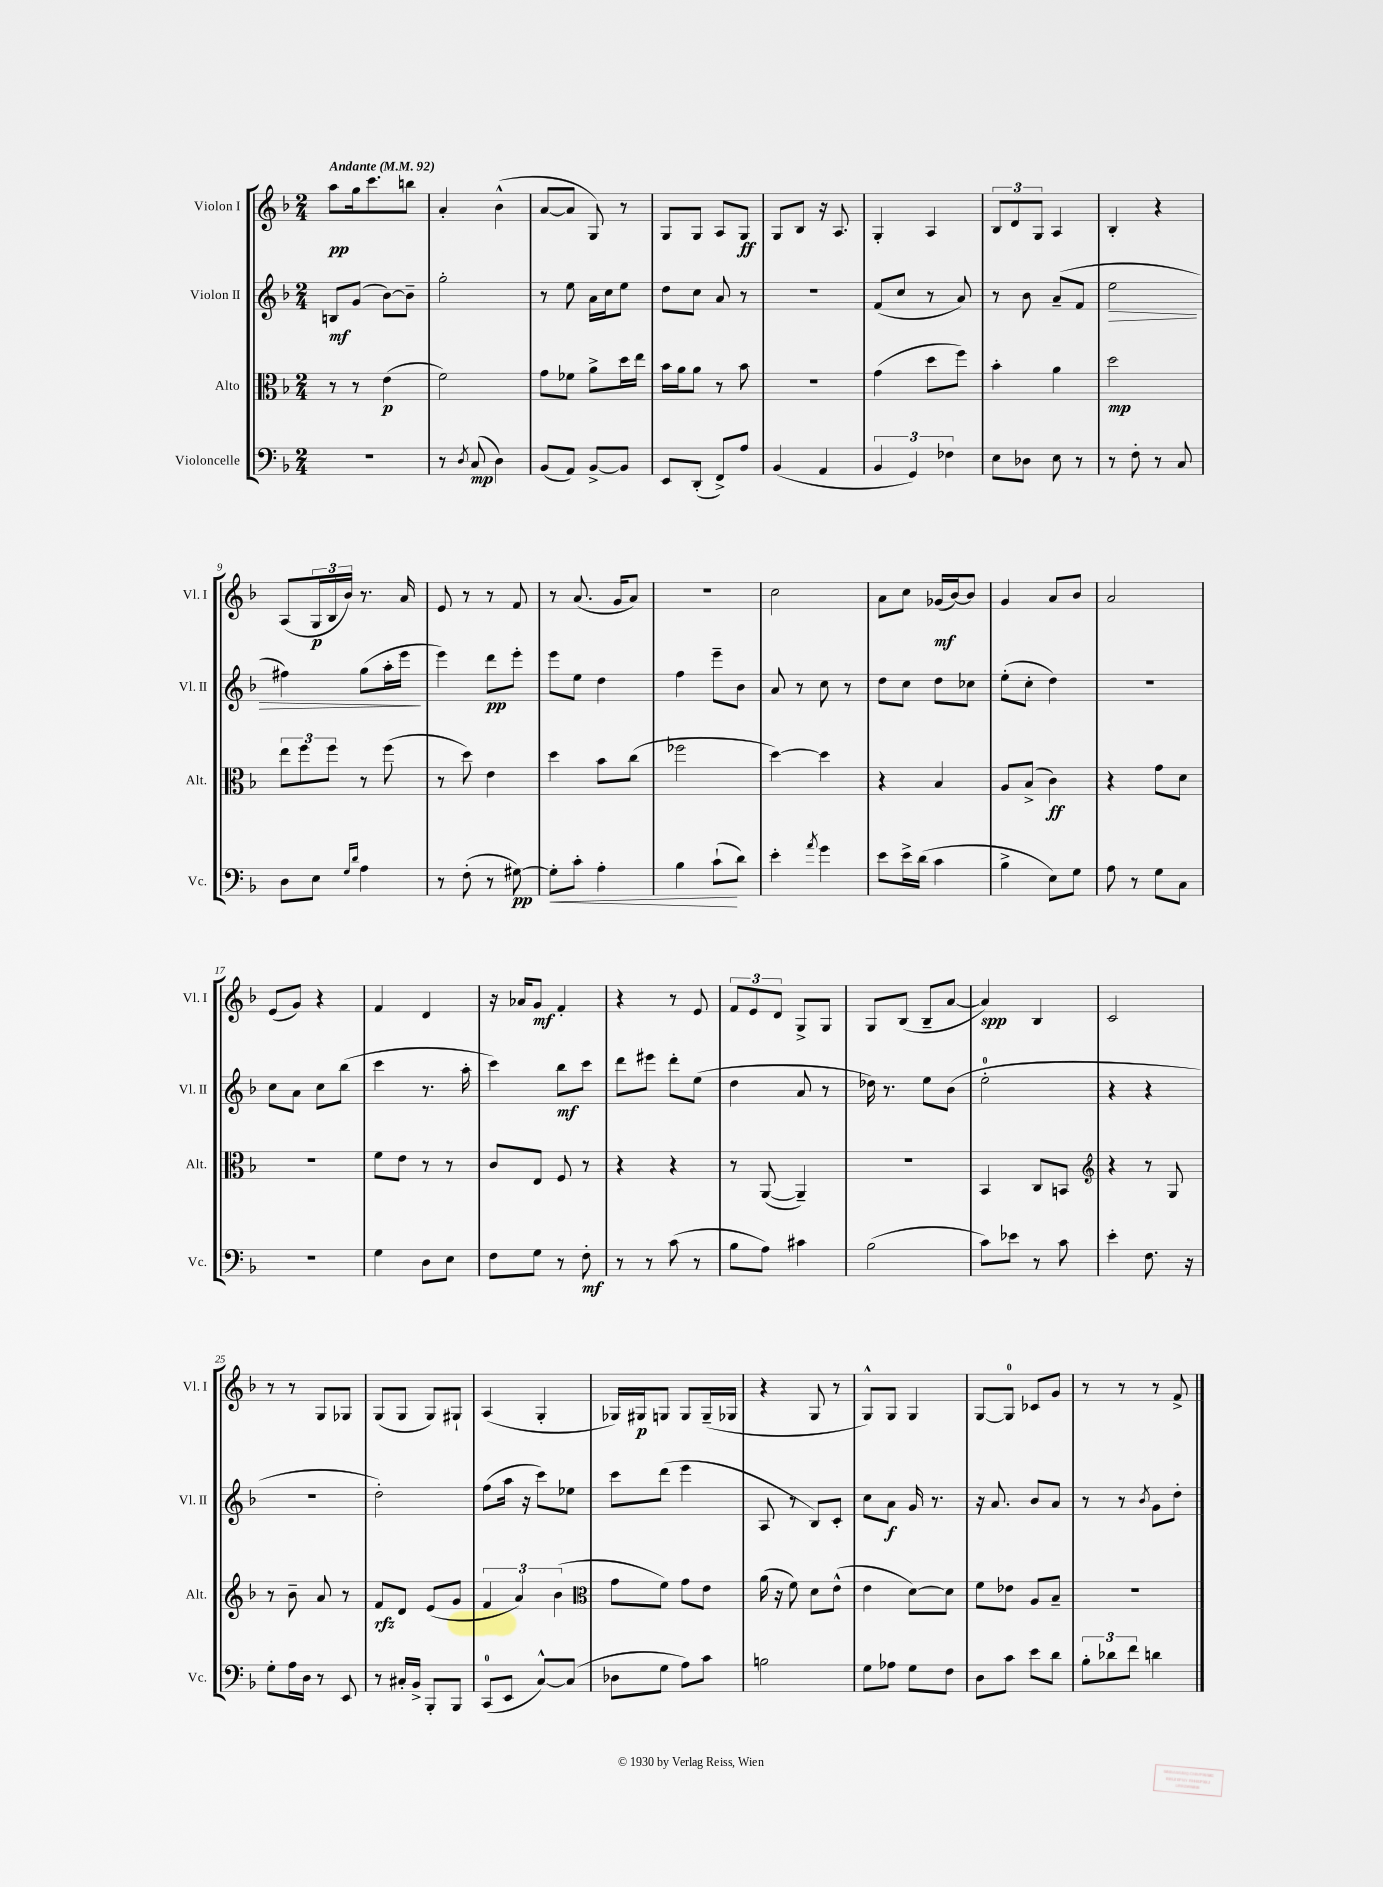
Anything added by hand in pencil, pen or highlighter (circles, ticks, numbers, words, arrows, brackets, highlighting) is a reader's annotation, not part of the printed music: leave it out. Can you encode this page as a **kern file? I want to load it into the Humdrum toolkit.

**kern	**kern	**kern	**kern
*staff4	*staff3	*staff2	*staff1
*clefF4	*clefC3	*clefG2	*clefG2
*k[b-]	*k[b-]	*k[b-]	*k[b-]
*M2/4	*M2/4	*M2/4	*M2/4
*MM92	*MM92	*MM92	*MM92
2r	8r	8B	8aa
.	8r	(8g	16gg
.	.	.	8.ccc
.	(4e	[8b-)	.
.	.	8b-~]	8bb
=	=	=	=
8r	2f)	2gg'	4a'
8qD	.	.	.
(8C	.	.	.
4D)	.	.	(4b-^^
=	=	=	=
(8BB-	8g	8r	[8a
8AA)	8f-	8ee	8a]
[8BB-^	8a^	16a	8G)
.	.	16cc	.
8BB-]	16dd	8ee	8r
.	16ee	.	.
=	=	=	=
8EE	16b-	8dd	8G
.	16a	.	.
(8DD'	8a	8cc	8G
8FF^)	8r	8a	8A
8A	8b-	8r	8G
=	=	=	=
(4BB-	2r	2r	8G
.	.	.	8B-
4AA	.	.	16r
.	.	.	8.A
=	=	=	=
6BB-	(4g	(8f	4G'
.	.	8cc	.
6GG)	.	.	.
.	8dd	8r	4A
6F-	.	.	.
.	8ff)	8a)	.
=	=	=	=
8E	4b-'	8r	12B-
.	.	.	12d
8D-	.	8b-	.
.	.	.	12G
8E	4a	(8a~	4A
8r	.	8f	.
=	=	=	=
8r	2dd	2ee	4B-'
8F'	.	.	.
8r	.	.	4r
8C	.	.	.
=	=	=	=
8D	12ee	4ff#)	(8A
.	12ff	.	.
8E	.	.	24G
.	12ff	.	24B-
.	.	.	24b-)
16qqG	.	.	.
16qqd	.	.	.
4A	8r	(8gg	8.r
.	(8ff	16aa'	.
.	.	16eee	16a
=	=	=	=
8r	8r	4eee)	8e
(8F'	8dd)	.	8r
8r	4e	8ddd	8r
[8G#)	.	8eee'	8f
=	=	=	=
8G#']	4dd	8eee	8r
8c'	.	8ee	(8.a
4A'	8b-	4dd	.
.	.	.	16g
.	(8cc	.	8a)
=	=	=	=
4B-	2ff-	4ff	2r
(8c`	.	8eee~	.
8d)	.	8b-	.
=	=	=	=
4e'	[4dd)	8a	2cc
.	.	8r	.
8qa	.	.	.
4g	4dd]	8cc	.
.	.	8r	.
=	=	=	=
8e	4r	8dd	8a
16e^	.	8cc	8cc
(16d	.	.	.
4c	4B-	8dd	(16g-
.	.	.	[16b-)
.	.	8cc-	8b-]
=	=	=	=
4B-^	8A	(8ee'	4g
.	(8B-^	8cc'	.
8E)	4c)	4dd)	8a
8G	.	.	8b-
=	=	=	=
8A	4r	2r	2a
8r	.	.	.
8G	8g	.	.
8C	8d	.	.
=	=	=	=
2r	2r	8cc	(8e
.	.	8a	8g)
.	.	8cc	4r
.	.	(8bb-	.
=	=	=	=
4G	8f	4ccc	4f
.	8e	.	.
8D	8r	8.r	4d
8E	8r	.	.
.	.	16aa'	.
=	=	=	=
8F	8c	4ccc)	16r
.	.	.	16a-
8G	8E	.	8g
8r	8F	8bb-	4f'
8F'	8r	8ccc	.
=	=	=	=
8r	4r	8ddd	4r
8r	.	8eee#	.
(8c	4r	8ddd'	8r
8r	.	(8ee	8e
=	=	=	=
8B-	8r	4dd	12f
.	.	.	12e
8A)	([8AA	.	.
.	.	.	12d
4c#	4AA~])	8a	8G^
.	.	8r	8G
=	=	=	=
(2B-	2r	16dd-)	8G
.	.	8.r	.
.	.	.	(8B-
.	.	8ee	8B-~
.	.	(8b-	[8a
=	=	=	=
8c)	4BB-	2ee'	4a])
8e-	.	.	.
8r	8C	.	4B-
8c	8BB	.	.
=	=	=	=
*	*clefG2	*	*
4e'	4r	4r	2c
8.F	8r	4r	.
.	8G	.	.
16r	.	.	.
=	=	=	=
8G'	8r	2r	8r
16A	8b-~	.	8r
16D	.	.	.
8r	8a	.	8G
8EE	8r	.	8G-
=	=	=	=
8r	8f	2dd')	(8G
16C#'	8d	.	8G
16BB-^	.	.	.
8BBB-'	(8e	.	8G)
8BBB-	8g	.	8G#`
=	=	=	=
(8CC	6f	(8ff	(4A
8EE	.	16aa	.
.	6a)	.	.
.	.	16r	.
[8C^^)	.	8ccc)	4G'
.	(6b-	.	.
(8C]	.	8ee-	.
=	=	=	=
*	*clefC3	*	*
8D-	8g	8ccc	16G-)
.	.	.	16G#
8G	8f)	(8ddd	8G
8A)	8g	4eee	8G
8c	8e	.	(16G~
.	.	.	16G-
=	=	=	=
2B	(16a	8A	4r
.	16r	.	.
.	8f)	8r	.
.	8d	8B-)	8G
.	(8e^^	8c'	8r
=	=	=	=
8G	4e	8cc	8G^^)
8A-	.	8a	8G
8G	[8d)	16g	4G
.	.	8.r	.
8F	8d]	.	.
=	=	=	=
8D	8f	16r	[8G
.	.	8.a	.
8c	8e-	.	8G]
8e	8A	8b-	8c-
8d	8B-~	8a	8g
=	=	=	=
12B-'	2r	8r	8r
12d-	.	.	.
.	.	8r	8r
12f	.	.	.
.	.	8qb-	.
4d	.	8g	8r
.	.	8dd'	8f^
==	==	==	==
*-	*-	*-	*-
